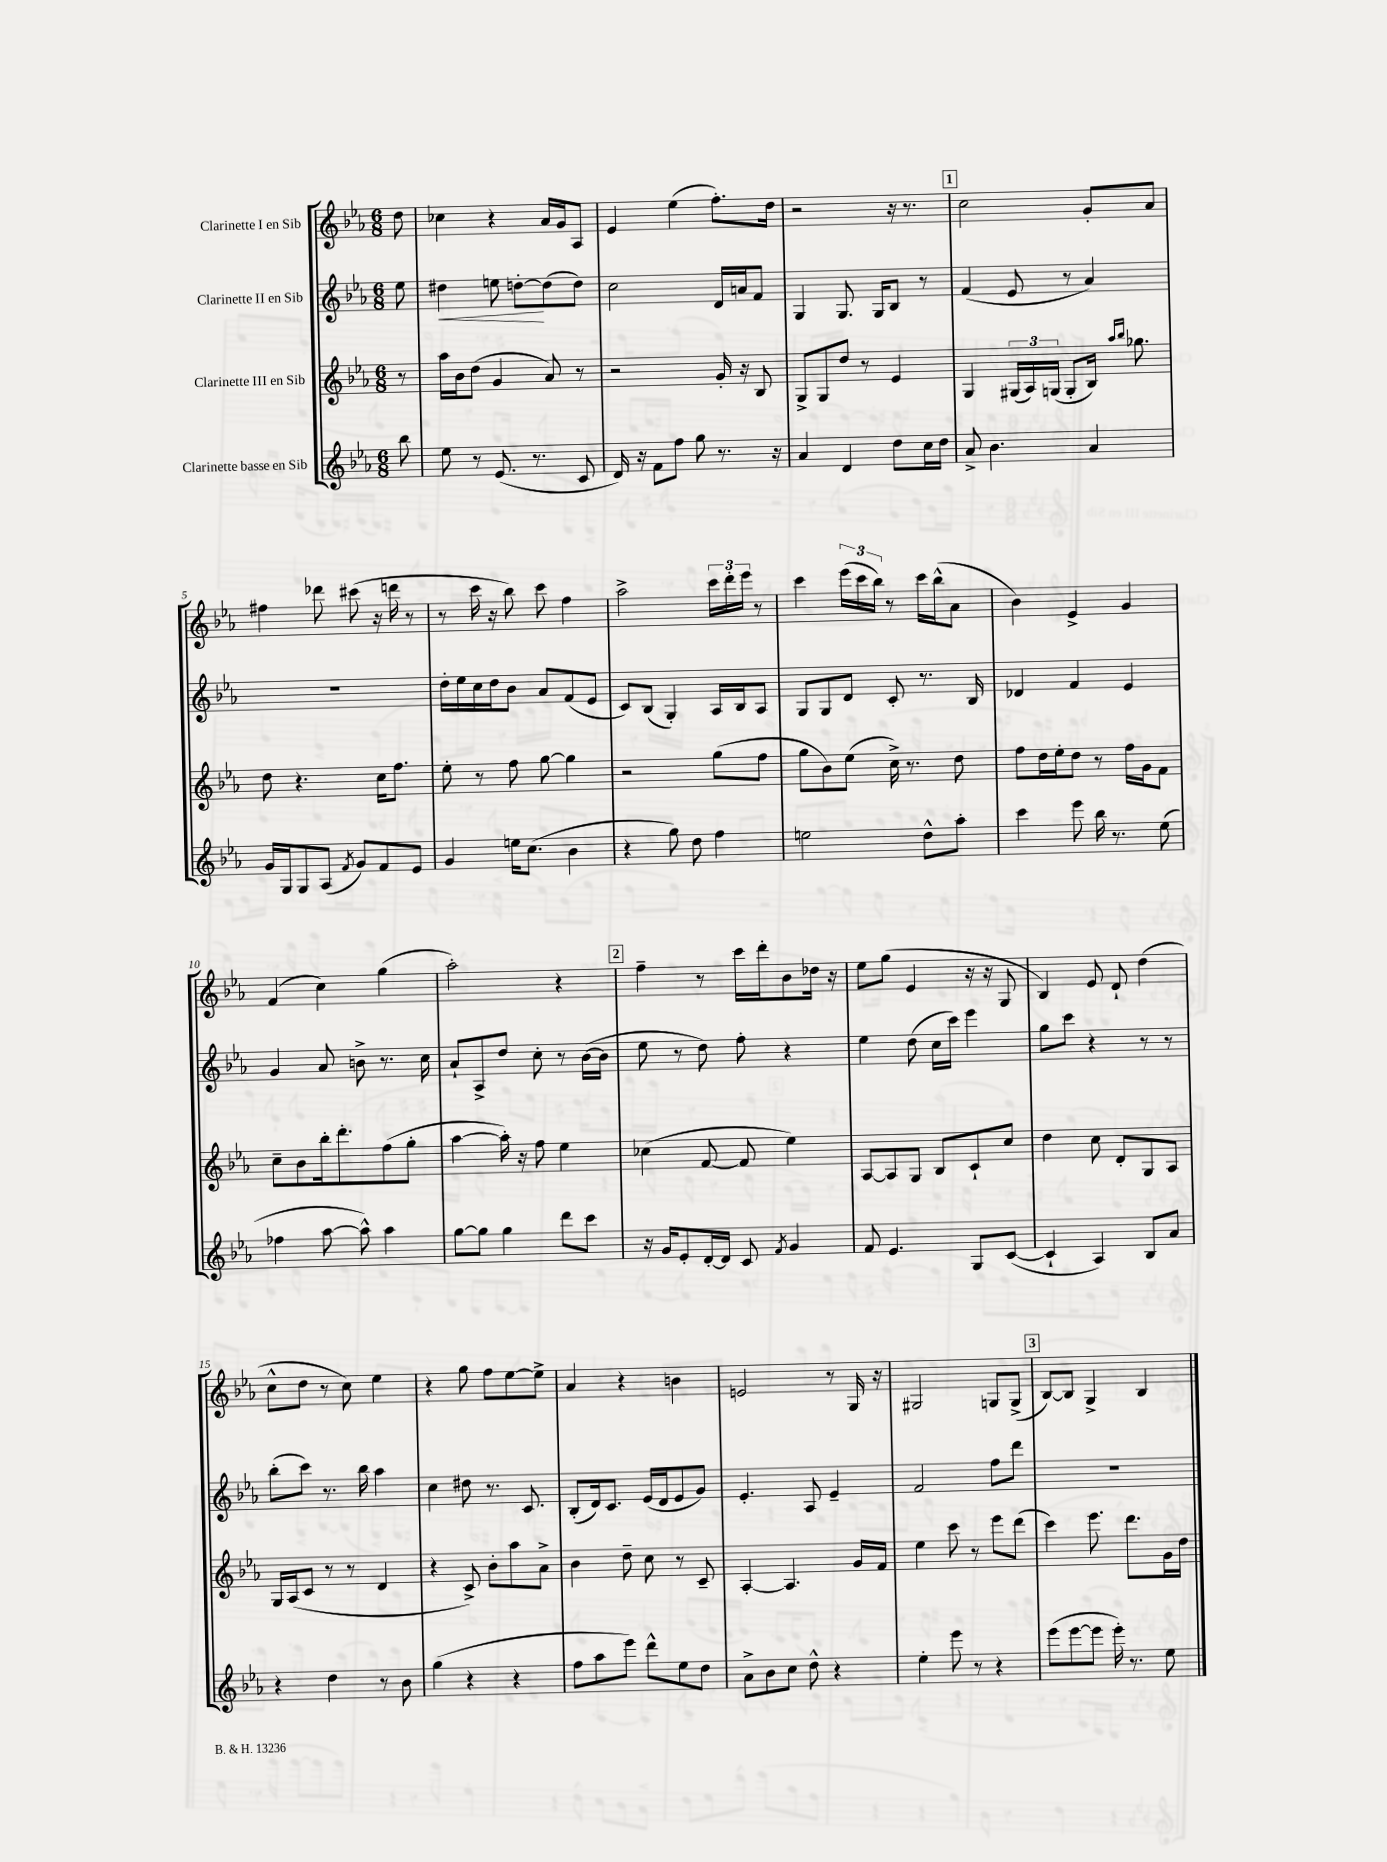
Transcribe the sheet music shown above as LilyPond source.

<<
\new StaffGroup <<
\new Staff = "s0" \with { instrumentName = "Clarinette I en Sib" } {
    \clef treble \key ees \major \numericTimeSignature \time 6/8 \partial 8
    d''8 |
    ces''4 r4 aes'16 g'16 aes8 |
    ees'4 ees''4( f''8.-.) d''16 |
    r2 r16 r8. |
    \mark \markup { \box "1" } c''2 g'8-. aes'8 |
    fis''4 des'''8 cis'''8( r16 d'''16 r8 |
    r8 c'''16 r16 bes''8) c'''8 f''4 |
    aes''2-> \tuplet 3/2 { c'''16 d'''16-. ees'''16 } r8 |
    c'''4 \tuplet 3/2 { ees'''16( c'''16 bes''16) } r8 c'''16 bes''16-^( aes'8 |
    bes'4) ees'4-> g'4 |
    f'4( c''4) g''4( |
    aes''2-.) r4 |
    \mark \markup { \box "2" } f''4-- r8 c'''16 d'''16-. bes'8 des''16 r16 |
    ees''8 g''8( ees'4 r16 r16 g8 |
    bes4) ees'8 d'8-! d''4( |
    c''8-^ d''8 r8 c''8) ees''4 |
    r4 g''8 f''8 ees''8~ ees''8-> |
    aes'4 r4 b'4 |
    e'2 r8 g16 r16 |
    gis2 g8 g8->( |
    \mark \markup { \box "3" } bes8~) bes8 g4-> bes4 \bar "|." |
}
\new Staff = "s1" \with { instrumentName = "Clarinette II en Sib" } {
    \clef treble \key ees \major \numericTimeSignature \time 6/8 \partial 8
    ees''8 |
    dis''4\< e''8 d''8~-.\! d''8( d''8) |
    c''2 d'16 a'16 f'8 |
    g4 g8. g16 bes8 r8 |
    \mark \markup { \box "1" } f'4( ees'8 r8 aes'4) |
    R2. |
    d''16-. ees''16 c''16 d''16 bes'8 aes'8 f'8( ees'8 |
    c'8) bes8( g4-.) aes16 bes16 aes8 |
    g8 g8 d'8 c'8-. r8. bes16 |
    des'4 f'4 ees'4 |
    g'4 aes'8 b'8-> r8. c''16 |
    aes'8-! aes8-> d''8 c''8-. r8 bes'16~( bes'16 |
    \mark \markup { \box "2" } ees''8 r8 d''8) f''8-. r4 |
    ees''4 d''8( c''16 c'''16) ees'''4 |
    g''8 c'''8 r4 r8 r8 |
    bes''8-.( c'''8) r8. bes''16 aes''4 |
    c''4 dis''8 r8. c'8. |
    bes8-.( d'16) c'8. ees'16( d'16 ees'8 g'8) |
    ees'4.-. aes8 ees'4-- |
    f'2 f''8 d'''8 |
    \mark \markup { \box "3" } R2. \bar "|." |
}
\new Staff = "s2" \with { instrumentName = "Clarinette III en Sib" } {
    \clef treble \key ees \major \numericTimeSignature \time 6/8 \partial 8
    r8 |
    aes''16 bes'16 d''8( g'4 aes'8) r8 |
    r2 g'16-. r16 bes8 |
    g8-> g8 d''8 r8 ees'4 |
    \mark \markup { \box "1" } g4 \tuplet 3/2 { gis16( aes16) g16( } g8-. bes16) \grace { aes''16 bes''16 } ges''8. |
    d''8 r4. c''16 f''8. |
    ees''8-. r8 f''8 g''8~ g''4 |
    r2 g''8( f''8 |
    g''8 bes'8) ees''8( c''16->) r8. d''8 |
    f''8 d''16 ees''16-. d''8 r8 f''16 g'16 f'8 |
    c''8-- bes'8 bes''16-. d'''8.-. f''8( g''8-. |
    aes''4~ aes''16-.) r16 f''8 ees''4 |
    \mark \markup { \box "2" } ces''4( f'8~ f'8 ees''4) |
    aes8~ aes8 g8 bes8 c'8-! c''8 |
    d''4 c''8 d'8-. g8 aes8 |
    g16 aes16( c'8 r8 r8 d'4 |
    r4 c'8->) bes'8-. aes''8 aes'8-> |
    bes'4 d''8-- c''8 r8 c'8-- |
    aes4~-. aes4. g'16 f'16 |
    ees''4 c'''8 r8 ees'''8 d'''8( |
    \mark \markup { \box "3" } c'''4) ees'''8. d'''8. g'16 d''16 \bar "|." |
}
\new Staff = "s3" \with { instrumentName = "Clarinette basse en Sib" } {
    \clef treble \key ees \major \numericTimeSignature \time 6/8 \partial 8
    bes''8 |
    ees''8 r8 ees'8.( r8. c'8 |
    d'16) r16 f'8 f''8 g''8 r8. r16 |
    aes'4 d'4 d''8 c''16 d''16 |
    \mark \markup { \box "1" } aes'8-> bes'4. aes'4 |
    g'16 g16 g8 aes8( \acciaccatura { f'8 } g'8) f'8 ees'8 |
    g'4 e''16 c''8.( bes'4 |
    r4 g''8) d''8 f''4 |
    e''2 d''8-^ aes''8-. |
    c'''4 ees'''8 bes''16 r8. ees''8( |
    fes''4 aes''8~ aes''8-^) aes''4 |
    g''8~ g''8 g''4 d'''8 c'''8 |
    \mark \markup { \box "2" } r16 g'16 ees'8-. d'16~-. d'16 c'8 \acciaccatura { f'8 } g'4 |
    f'8 ees'4. g8 c'8~( |
    c'4-! aes4) bes8 aes'8 |
    r4 d''4 r8 bes'8 |
    g''4( r4 r4 |
    f''8 aes''8 ees'''8) d'''8-^ ees''8 d''8 |
    aes'8-> bes'8 c''8 d''8-^ r4 |
    ees''4-. ees'''8 r8 r4 |
    \mark \markup { \box "3" } ees'''8( ees'''8~ ees'''8 ees'''16-.) r8. ees''8 \bar "|." |
}
>>
>>
